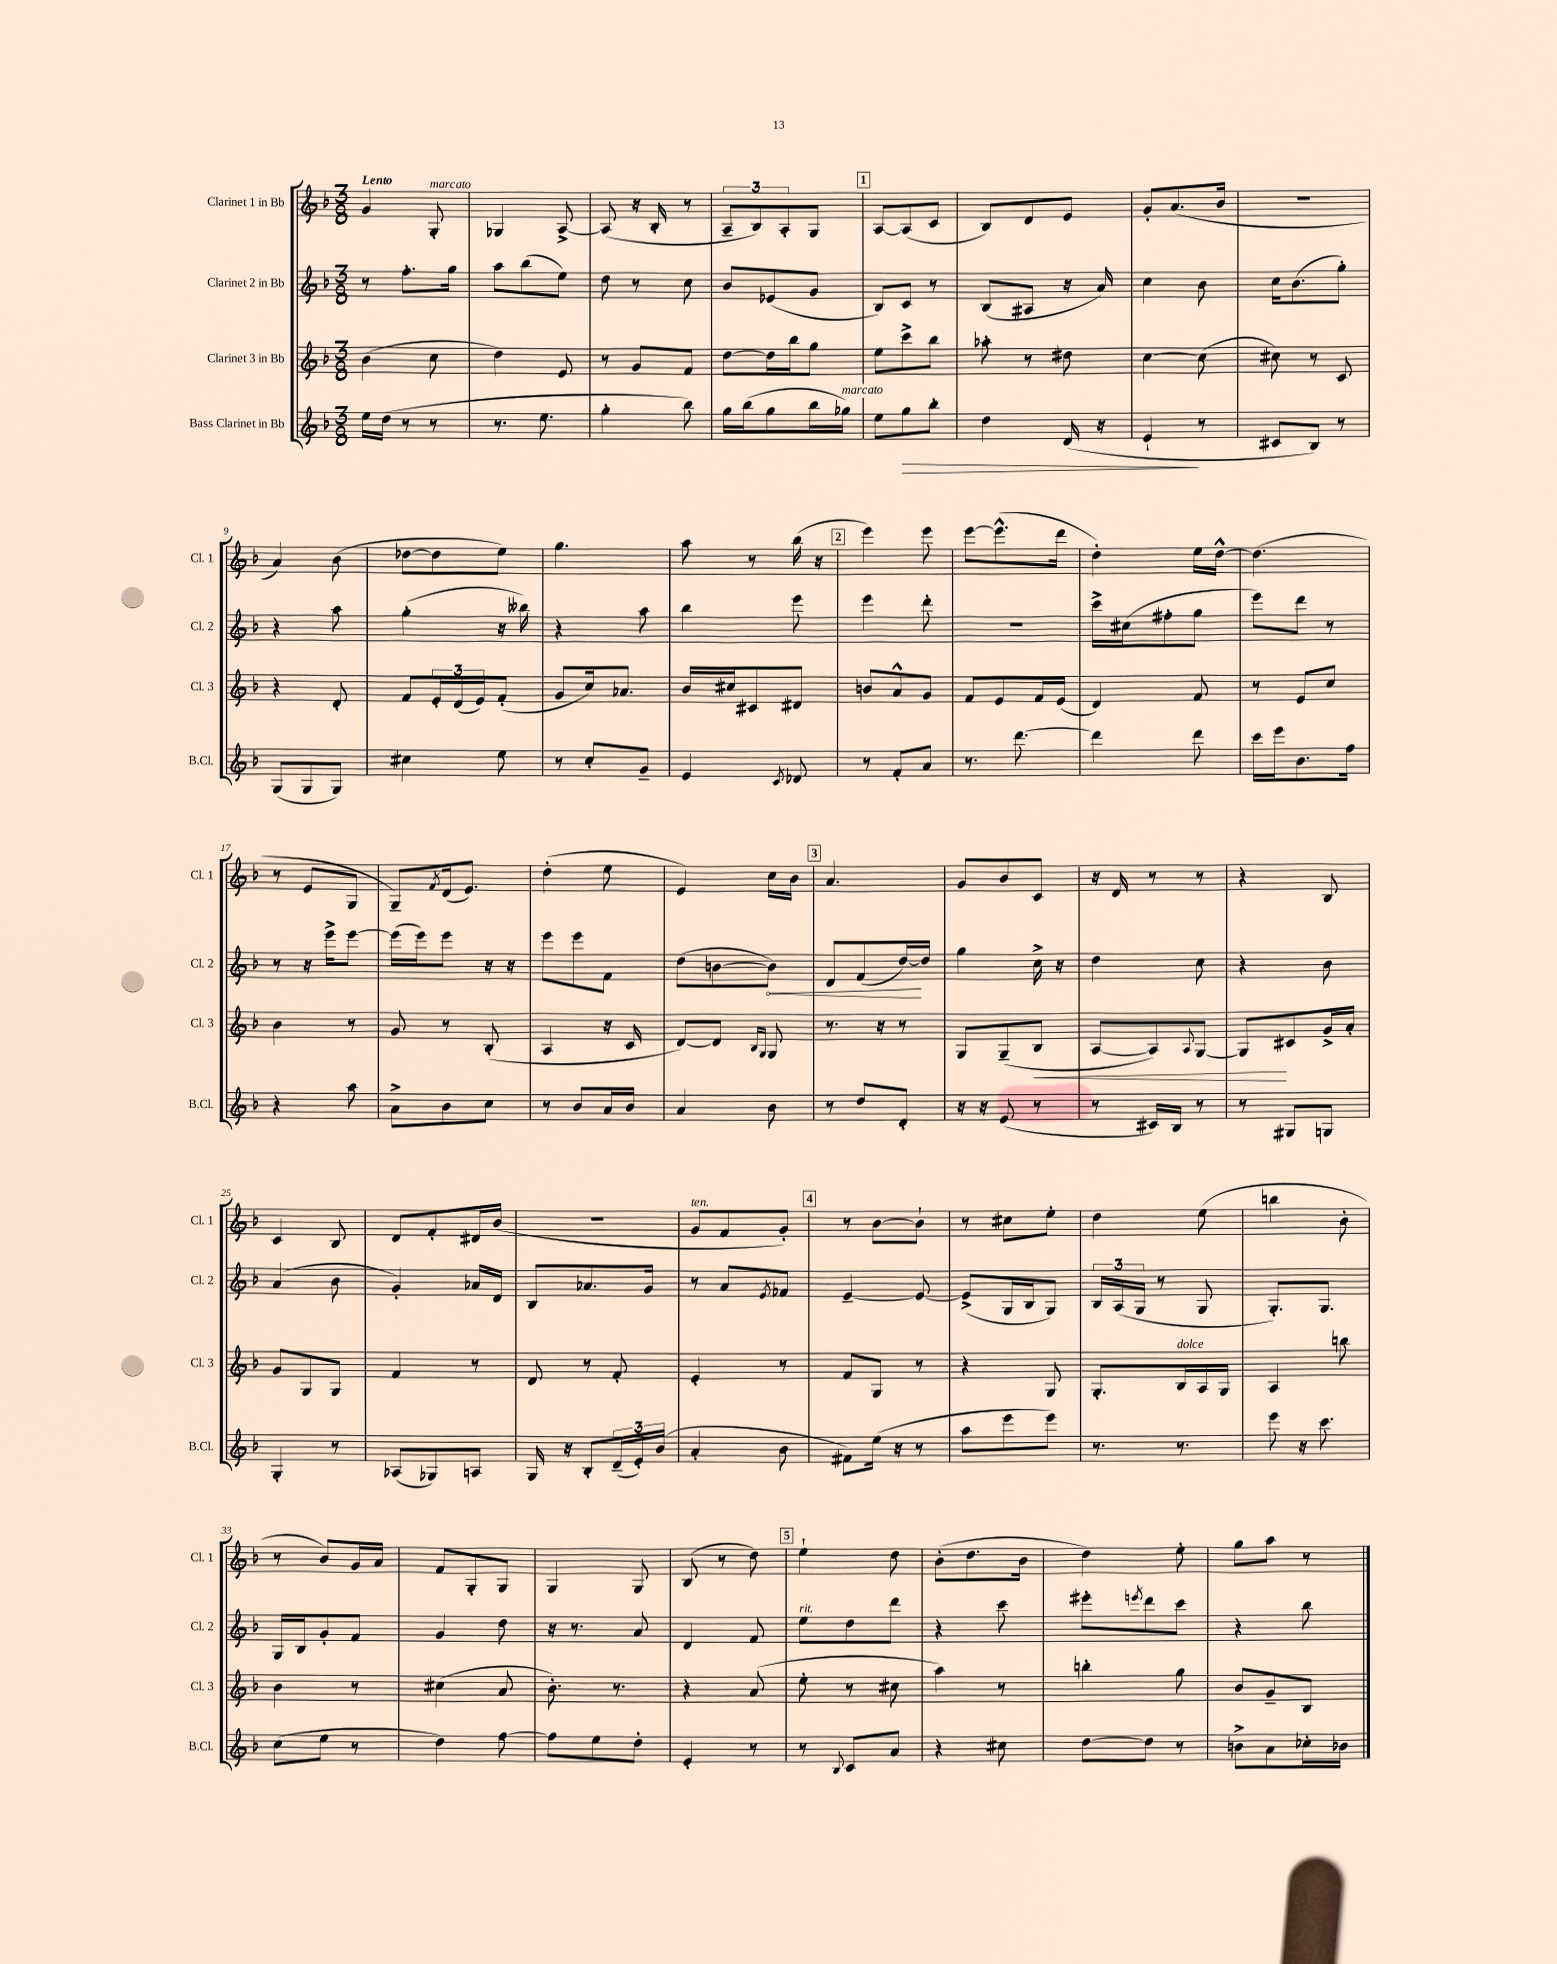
<<
\new StaffGroup <<
\new Staff = "s0" \with { instrumentName = "Clarinet 1 in Bb" shortInstrumentName = "Cl. 1" } {
    \clef treble \key f \major \numericTimeSignature \time 3/8 \tempo "Lento"
    g'4 g8-.^\markup { \italic "marcato" } |
    ges4 a8~-> |
    a8( r16 bes16-. r8 |
    \tuplet 3/2 { a8-- bes8) a8-. } g8 |
    \mark \markup { \box "1" } a8~ a8( c'8 |
    bes8) d'8 e'8 |
    g'8-. a'8.( bes'16 |
    R4. |
    a'4) bes'8( |
    des''8~ des''8 e''8) |
    g''4. |
    a''8 r8 bes''16( r16 |
    \mark \markup { \box "2" } e'''4) e'''8 |
    e'''8~ e'''8.-^( d'''16 |
    d''4-.) e''16 d''16~-^ |
    d''4.( |
    r8 e'8 g8 |
    g8--) \acciaccatura { f'8 } d'16( e'8.) |
    d''4-.( e''8 |
    e'4) c''16 bes'16 |
    \mark \markup { \box "3" } a'4. |
    g'8 bes'8 c'8 |
    r16 d'16 r8 r8 |
    r4 bes8 |
    c'4 bes8 |
    d'8 f'8-. dis'16 bes'16( |
    R4. |
    g'8^\markup { \italic "ten." } f'8 g'8-.) |
    \mark \markup { \box "4" } r8 bes'8~ bes'8-! |
    r8 cis''8 e''8-. |
    d''4 e''8( |
    b''4 bes'8-. |
    r8 bes'8) g'16 a'16 |
    f'8 g8-. g8 |
    g4 g8 |
    bes8( r8 d''8) |
    \mark \markup { \box "5" } e''4-! d''8 |
    bes'8-.( d''8. bes'16 |
    d''4) e''8-. |
    g''8 a''8 r8 \bar "|." |
}
\new Staff = "s1" \with { instrumentName = "Clarinet 2 in Bb" shortInstrumentName = "Cl. 2" } {
    \clef treble \key f \major \numericTimeSignature \time 3/8
    r8 f''8.-. g''16 |
    a''8 bes''8( e''8) |
    d''8 r8 c''8 |
    bes'8 ees'8( g'8 |
    \mark \markup { \box "1" } bes8) c'8 r8 |
    bes8( ais8 r16 a'16) |
    c''4 bes'8 |
    c''16 bes'8.( g''8-.) |
    r4 a''8 |
    g''4-.( r16 beses''16) |
    r4 a''8 |
    bes''4 e'''8 |
    \mark \markup { \box "2" } e'''4 d'''8-. |
    R4. |
    c'''16-> cis''16( fis''8-. g''8 |
    e'''8) d'''8 r8 |
    r8 r16 e'''16-> e'''8~ |
    e'''16( e'''16) e'''8 r16 r16 |
    e'''8 e'''8 f'8 |
    d''8( b'8~ \once \override Hairpin.circled-tip = ##t b'8\<) |
    \mark \markup { \box "3" } d'8 f'8( d''16~\!) d''16 |
    g''4 c''16-> r16 |
    d''4 c''8 |
    r4 bes'8 |
    a'4( bes'8 |
    g'4-.) aes'16 d'16 |
    bes8 aes'8. g'16 |
    r8 a'8 \acciaccatura { e'8 } fes'8 |
    \mark \markup { \box "4" } e'4~-- e'8~ |
    e'8->( g16 bes16 g8) |
    \tuplet 3/2 { bes16 a16( g16 } r8 g8 |
    g8.-.) g8. |
    g16 bes16 g'8-. f'8 |
    g'4 d''8 |
    r16 r8. a'8 |
    d'4 f'8 |
    \mark \markup { \box "5" } e''8^\markup { \italic "rit." } d''8 d'''8 |
    r4 c'''8 |
    eis'''8-. \acciaccatura { e'''8 } d'''8 c'''8 |
    r4 bes''8 \bar "|." |
}
\new Staff = "s2" \with { instrumentName = "Clarinet 3 in Bb" shortInstrumentName = "Cl. 3" } {
    \clef treble \key f \major \numericTimeSignature \time 3/8
    bes'4( c''8 |
    d''4) e'8 |
    r8 g'8 f'8 |
    d''8~ d''16 bes''16 g''8 |
    \mark \markup { \box "1" } e''8 c'''8-> bes''8 |
    aes''8-. r8 dis''8 |
    c''4~ c''8( |
    cis''8) r8 c'8 |
    r4 d'8-. |
    f'8 \tuplet 3/2 { e'16-. d'16( e'16) } f'8-.( |
    g'8 c''16) aes'8. |
    bes'16 cis''16 cis'8 dis'8 |
    \mark \markup { \box "2" } b'8 a'8-^ g'8 |
    f'8 e'8 f'16 e'16( |
    d'4) f'8 |
    r8 e'8 c''8 |
    bes'4 r8 |
    g'8 r8 bes8-.( |
    a4 r16 c'16 |
    d'8~) d'8 \grace { bes16 g16 } g8 |
    \mark \markup { \box "3" } r8. r16 r8 |
    g8 g8--( bes8\< |
    a8~ a8) \appoggiatura { a8 } g8~ |
    g8\! cis'8 g'16-> a'16-. |
    g'8 g8 g8 |
    f'4 r8 |
    d'8 r8 f'8-. |
    e'4-. r8 |
    \mark \markup { \box "4" } f'8 g8 r8 |
    r4 g8 |
    g8.-. bes16^\markup { \italic "dolce" } a16 g16 |
    a4 b''8 |
    bes'4 r8 |
    cis''4( a'8 |
    bes'8.-.) r8. |
    r4 a'8( |
    \mark \markup { \box "5" } e''8-. r8 cis''8 |
    a''4) r8 |
    b''4-. g''8 |
    bes'8 g'8-- bes8 \bar "|." |
}
\new Staff = "s3" \with { instrumentName = "Bass Clarinet in Bb" shortInstrumentName = "B.Cl." } {
    \clef treble \key f \major \numericTimeSignature \time 3/8
    e''16 d''16( r8 r8 |
    r8. e''8. |
    g''4-. bes''8) |
    g''16 bes''16( g''8 bes''16 ges''16^\markup { \italic "marcato" }) |
    \mark \markup { \box "1" } e''8 g''8\> bes''8-. |
    d''4 d'16( r16 |
    e'4-!\! r8 |
    cis'8 bes8) r8 |
    g8( g8 g8) |
    cis''4 e''8 |
    r8 c''8-. g'8-- |
    e'4 \acciaccatura { c'8 } des'8 |
    \mark \markup { \box "2" } r8 f'8-. a'8 |
    r8. d'''8.~ |
    d'''4 d'''8 |
    c'''16 e'''16 bes'8. f''16 |
    r4 a''8 |
    a'8-> bes'8 c''8 |
    r8 bes'8 a'16 bes'16 |
    a'4 bes'8 |
    \mark \markup { \box "3" } r8 d''8 d'8-. |
    r16 r16 e'8( r8 |
    r8 cis'16) bes16 r8 |
    r8 gis8 g8 |
    g4-. r8 |
    aes8( ges8) a8 |
    g16 r16 bes8-. \tuplet 3/2 { d'16--( e'16-.) bes'16( } |
    a'4-. bes'8 |
    \mark \markup { \box "4" } fis'8) e''16( r16 r8 |
    a''8 e'''8 e'''8) |
    r8. r8. |
    e'''8 r16 c'''8. |
    c''8( e''8 r8 |
    d''4) f''8~ |
    f''8 e''8 d''8-. |
    e'4-. r8 |
    \mark \markup { \box "5" } r8 \appoggiatura { bes8 } c'8 a'8 |
    r4 cis''8 |
    d''8~ d''8 r8 |
    b'8-> a'8 ces''16-. bes'16 \bar "|." |
}
>>
>>
